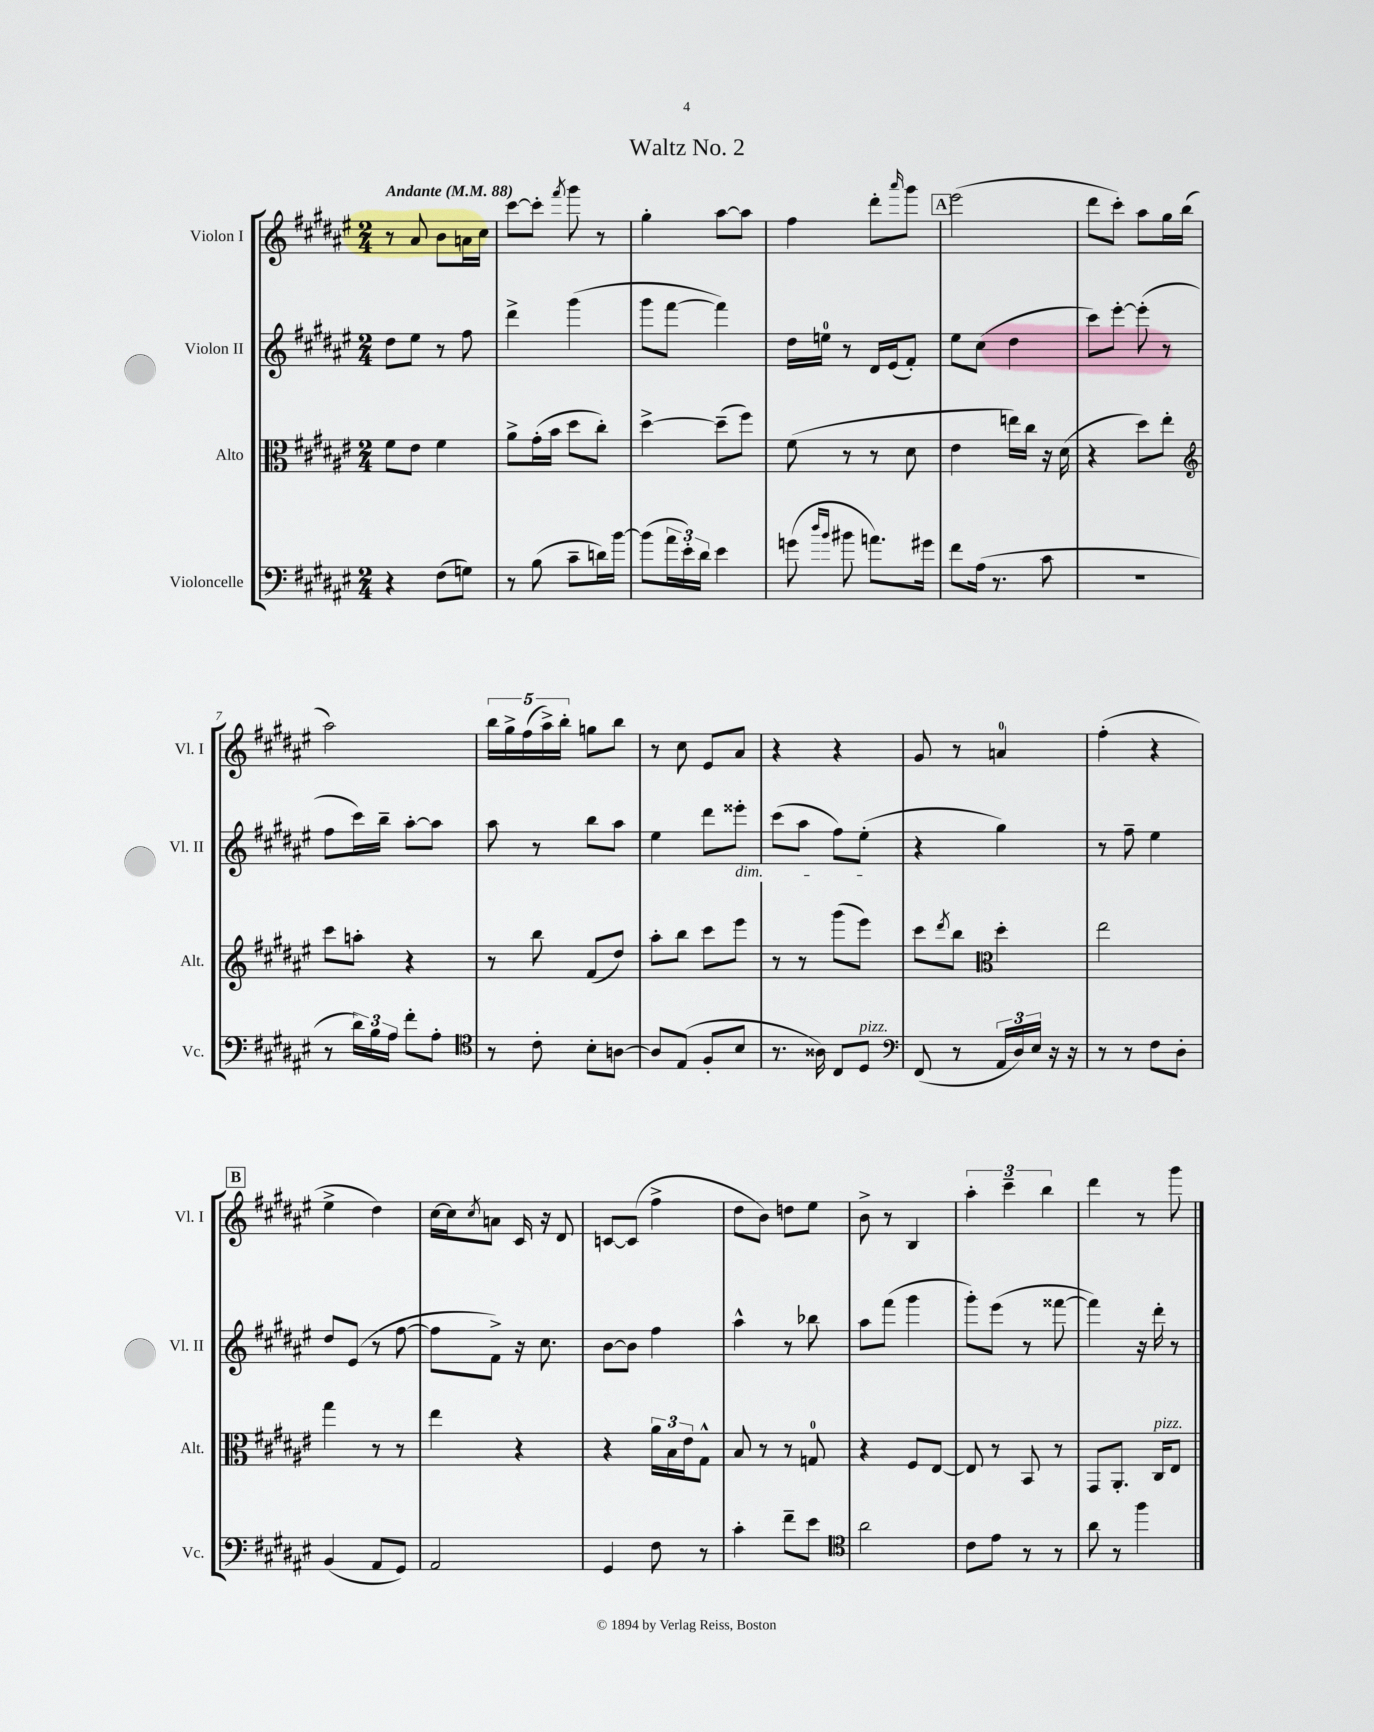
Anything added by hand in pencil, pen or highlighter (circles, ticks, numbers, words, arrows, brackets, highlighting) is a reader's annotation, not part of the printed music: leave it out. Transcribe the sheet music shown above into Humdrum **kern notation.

**kern	**kern	**kern	**kern
*staff4	*staff3	*staff2	*staff1
*clefF4	*clefC3	*clefG2	*clefG2
*k[f#c#g#d#a#e#]	*k[f#c#g#d#a#e#]	*k[f#c#g#d#a#e#]	*k[f#c#g#d#a#e#]
*M2/4	*M2/4	*M2/4	*M2/4
*MM88	*MM88	*MM88	*MM88
4r	8f#	8dd#	8r
.	8e#	8ee#	8a#
(8F#	4f#	8r	8b
8G)	.	8ff#	16a
.	.	.	16cc#
=	=	=	=
8r	8a#^	4ddd#^	[8ccc#
(8B	(16g#'	.	8ccc#']
.	16b	.	.
.	.	.	8qfff#
8c#~	8dd#	(4ggg#	8ggg#
16d)	8cc#')	.	8r
[16b	.	.	.
=	=	=	=
(8b]	[4dd#^	8ggg#	4gg#'
24a#	.	[8fff#	.
24e#')	.	.	.
24d#	.	.	.
4e#	(8dd#~]	4fff#])	[8aa#
.	8ff#)	.	8aa#]
=	=	=	=
(8g	(8f#	16dd#	4ff#
.	.	16ee	.
16qqdd#	.	.	.
16qqb	.	.	.
8b#	8r	8r	.
8.a)	8r	16d#	8ddd#'
.	.	(16e#	.
.	.	.	16qqaaa#
.	8d#	8f#')	8ggg#
16g#	.	.	.
=	=	=	=
8f#	4e#	8ee#	(2eee#
(16A#	.	(8cc#	.
8.r	.	.	.
.	16ee)	4dd#	.
.	16cc#	.	.
8c#	16r	.	.
.	(16d#	.	.
=	=	=	=
2r	4r	8ccc#)	8ddd#
.	.	[8eee#'	8ccc#')
.	8dd#)	(8eee#']	8aa#
.	8ee#'	8r	16gg#
.	.	.	(16bb
=	=	=	=
*	*clefG2	*	*
8r	8ccc#	8ff#	2aa#)
24d#)	8aa'	16ccc#)	.
24B	.	.	.
.	.	16bb~	.
24A#	.	.	.
8f#'	4r	[8aa#'	.
8A#'	.	8aa#]	.
=	=	=	=
*clefC4	*	*	*
8r	8r	8aa#	20bb
.	.	.	20gg#^
.	.	.	(20ff#
8c#'	8bb	8r	.
.	.	.	20aa#^)
.	.	.	20bb'
8B'	(8f#	8bb	8gg
[8A	8dd#)	8aa#	8bb
=	=	=	=
8A]	8aa#'	4ee#	8r
(8E#	8bb	.	8cc#
8F#'	8ccc#	8ddd#	8e#
8B	8eee#	8eee##'	8a#
=	=	=	=
8.r	8r	(8ccc#	4r
.	8r	8aa#	.
16A##)	.	.	.
8C#	(8ggg#	8ff#)	4r
8D#	8eee#)	(8ee#'	.
=	=	=	=
*clefF4	*	*	*
(8FF#	8ccc#	4r	8g#
.	8qddd#	.	.
8r	8bb	.	8r
*	*clefC3	*	*
24AA#	4dd#'	4gg#)	4a
24D#)	.	.	.
24E#	.	.	.
16r	.	.	.
16r	.	.	.
=	=	=	=
8r	2ee#	8r	(4ff#'
8r	.	8ff#~	.
8F#	.	4ee#	4r
8D#'	.	.	.
=	=	=	=
(4BB	4gg#	8dd#	4ee#^
.	.	(8e#	.
8AA#	8r	8r	4dd#)
8GG#)	8r	[8ff#	.
=	=	=	=
2AA#	4ee#	8ff#]	[16cc#
.	.	.	16cc#]
.	.	.	8qcc#
.	.	8f#^)	8a
.	4r	16r	16c#
.	.	8.cc#	16r
.	.	.	8d#
=	=	=	=
4GG#	4r	[8b	[8c
.	.	8b]	(8c]
8F#	24a#	4ff#	4ff#^
.	24B	.	.
.	24e#	.	.
8r	8G#^^	.	.
=	=	=	=
4c#'	8B	4aa#^^	8dd#
.	8r	.	8b)
8f#~	8r	8r	8dd
8e#	8G	8bb-	8ee#
=	=	=	=
*clefC4	*	*	*
2a#	4r	8aa#	8b^
.	.	(8fff#	8r
.	8F#	4ggg#	4B
.	[8E#	.	.
=	=	=	=
8c#	8E#]	8ggg#')	6aa#'
8e#	8r	(8eee#	.
.	.	.	6ccc#~
8r	8BB	8r	.
.	.	.	6bb
8r	8r	[8fff##	.
=	=	=	=
8a#	8GG#	4fff##])	4ddd#
8r	8.AA#'	.	.
4ff#	.	16r	8r
.	16C#	16ddd#'	.
.	8E#	8r	8ggg#
==	==	==	==
*-	*-	*-	*-
